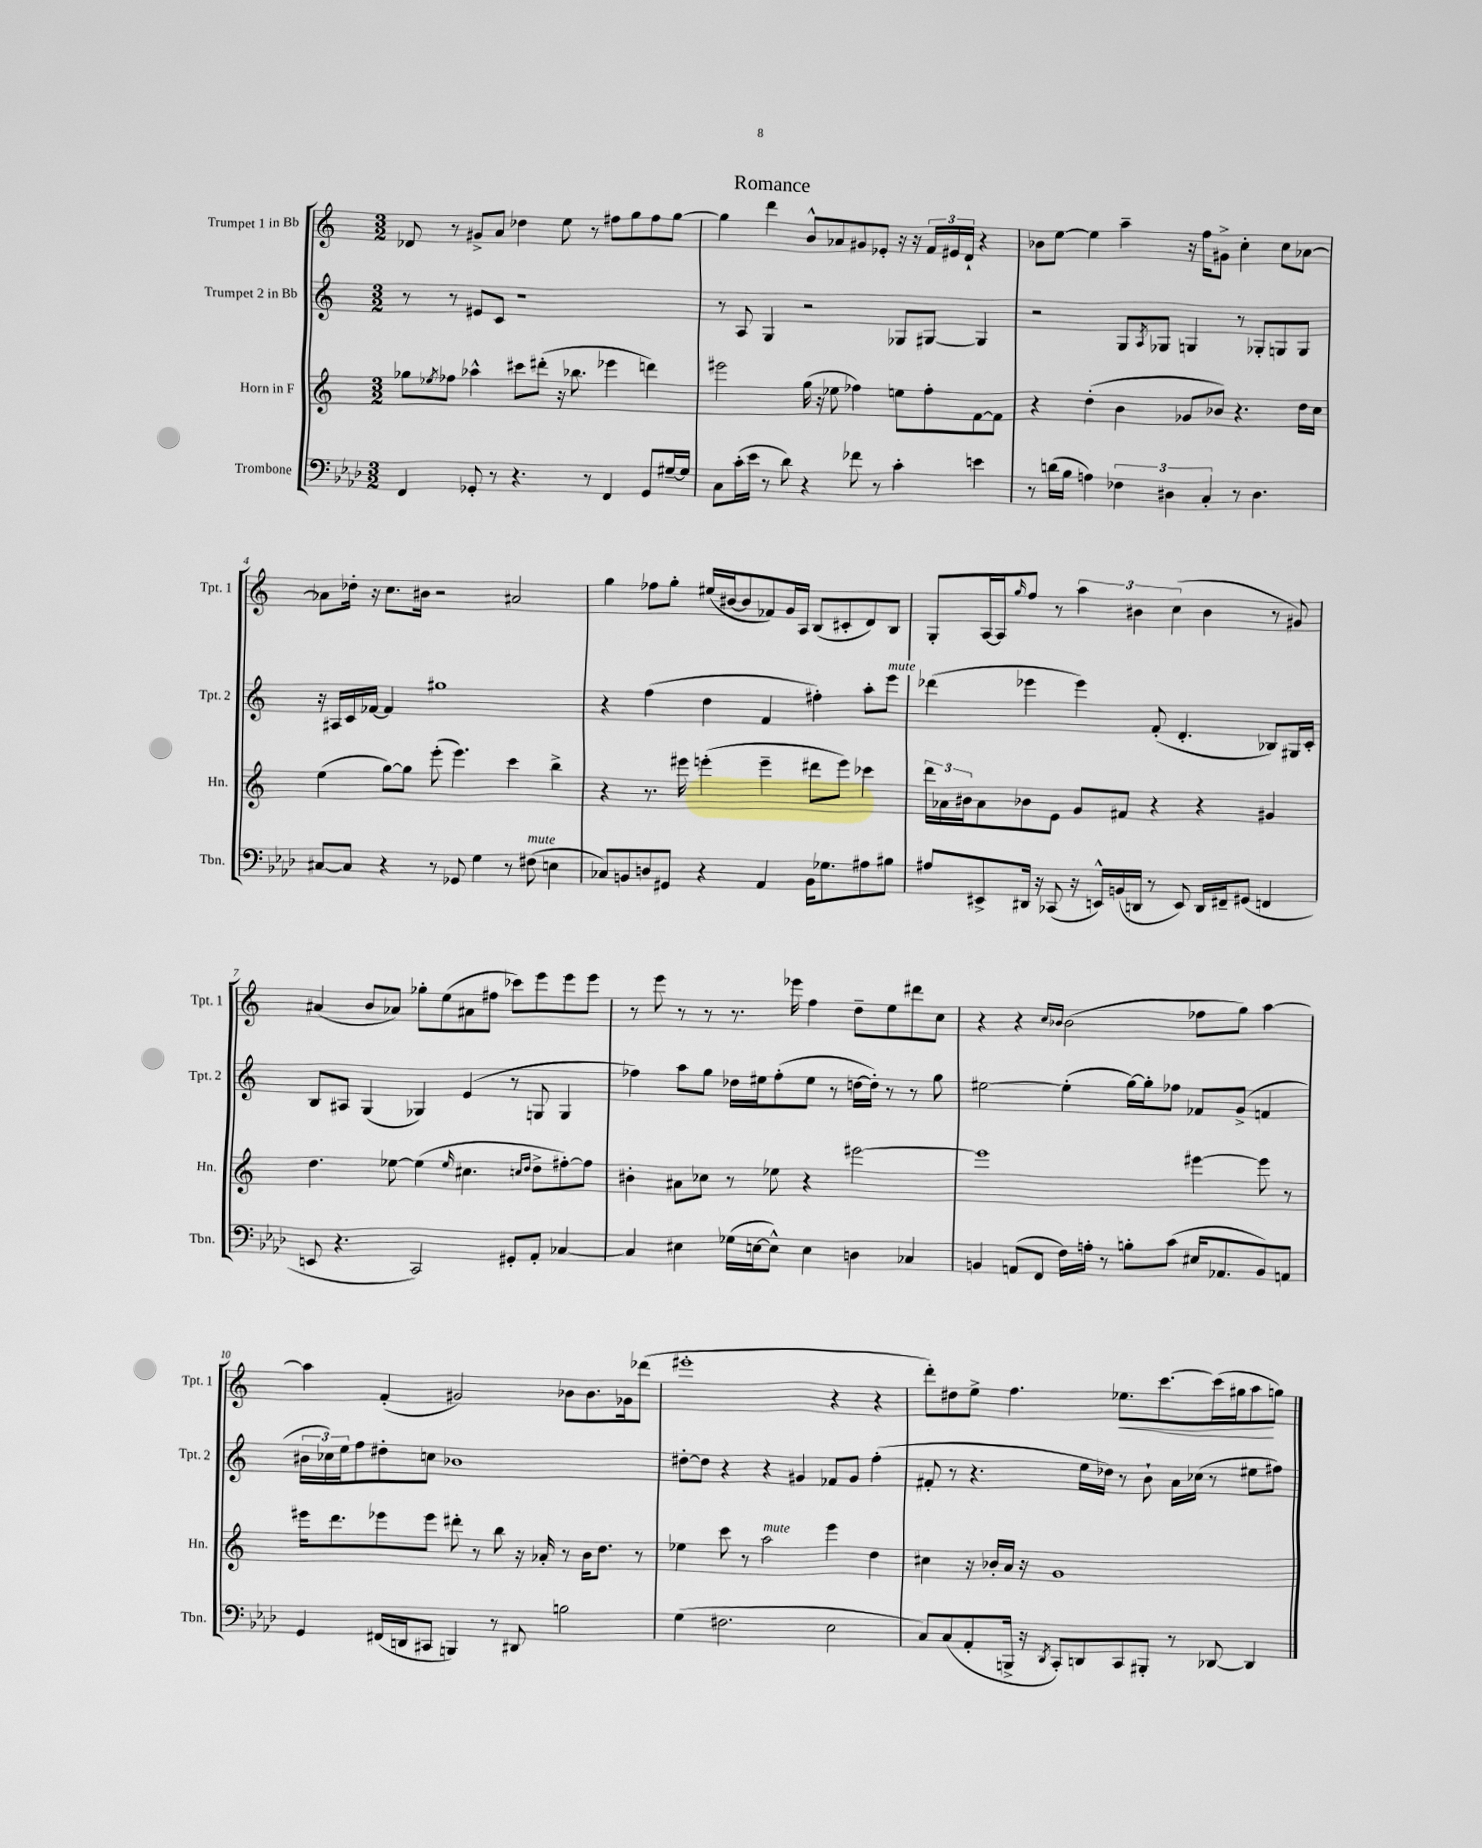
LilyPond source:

\header { title = "Romance" }
<<
\new StaffGroup <<
\new Staff = "s0" \with { instrumentName = "Trumpet 1 in Bb" shortInstrumentName = "Tpt. 1" } {
    \clef treble \key c \major \numericTimeSignature \time 3/2
    des'8 r8 gis'8-> a'8 des''4 e''8 r8 fis''8 g''8 fis''8 g''8~ |
    g''4 d'''4 b'8-^ aes'8 gis'8 ees'8-. r16 r16 \tuplet 3/2 { f'16 eis'16 d'16-! } r4 |
    bes'8 e''8~ e''4 a''4-- r16 f''16 gis'8-> c''4-. c''8 aes'8~ |
    aes'8 des''16-. r16 c''8. bis'16 r2 ais'2 |
    g''4 fes''8 g''8-. eis''16( bis'16~ bis'8 fes'8) g'16 a16 b8( cis'8-. d'8) b8 |
    g8-. a16~ a16 \grace { g''16 } f''8 r8 \tuplet 3/2 { a''4 bis'4 c''4( } bis'4 r8 gis'8) |
    ais'4( b'8 aes'8) ges''8-. e''8( ais'8 fis''8 ces'''8) e'''8 e'''8 e'''8 |
    r8 e'''8 r8 r8 r8. ees'''16 f''4 d''8-- e''8 dis'''8 c''8 |
    r4 r4 \grace { c''16 bes'16 } bes'2( fes''8 g''8) a''4~ |
    a''4 f'4-.( gis'2) bes'8 bes'8. ges'16 des'''8( |
    eis'''1-. r4 r4 |
    d'''8-.) dis''8 e''8-> f''4. ees''8.\< c'''8.~ c'''16( gis''16 a''8\! g''8) \bar "|." |
}
\new Staff = "s1" \with { instrumentName = "Trumpet 2 in Bb" shortInstrumentName = "Tpt. 2" } {
    \clef treble \key c \major \numericTimeSignature \time 3/2
    r8 r8 eis'8 c'8 r1 |
    r8 a8 g4 r2 ges8 gis8~ gis4 |
    r2 g8 \acciaccatura { a8 } ges8 g4 r8 ges8-. g8 g8 |
    r16 ais16 c'16 fes'16~ fes'4 gis''1 |
    r4 f''4( d''4 f'4 fis''4-.) a''8-. e'''8^\markup { \italic "mute" } |
    des'''4( ees'''4 ees'''4) f'8-.( d'4.-. bes8) gis16 c'16-. |
    b8 ais8 g4( ges4) e'4( r8 g8 g4 |
    fes''4) a''8 g''8 des''16 eis''16 fes''8-.( eis''8 r8 d''16~ d''16-.) r8 r8 g''8 |
    eis''2~ eis''4-.( g''16~) g''16-. fes''8 fes'8 g'8->( f'4 |
    \tuplet 3/2 { bis'16 ces''16) e''16 } f''8 dis''8-. c''8 bes'1 |
    dis''8~-. dis''8 r4 r4 gis'4 fes'8 gis'8 f''4-.( |
    fis'8-. r8 r4. e''16 des''16) r8 b'8-! a'16 ces''16( r8 eis''8 fis''8) \bar "|." |
}
\new Staff = "s2" \with { instrumentName = "Horn in F" shortInstrumentName = "Hn." } {
    \clef treble \key c \major \numericTimeSignature \time 3/2
    ges''8 \acciaccatura { ees''8 } fes''8 aes''4-^ cis'''8 dis'''8-.( r16 bes''8. ees'''4 d'''4) |
    eis'''2 g''16( r16 ees''8 fes''4) e''8 fes''8-. f'8~ f'8 |
    r4 d''4-.( b'4 ges'8 bes'8) r4. d''16 c''16 |
    e''4( g''8~) g''8 e'''8-.( e'''4.) c'''4 b''4-> |
    r4 r8. eis'''16 e'''4-.( e'''4-- dis'''8 e'''8) ces'''4 |
    \tuplet 3/2 { d'''16 aes'16 bis'16 } aes'8 bes'8 e'8 g'8 fis'8 r4 r4 gis'4 |
    d''4. ees''8~ ees''4( \grace { ees''16 } cis''4. \grace { c''16 d''16 } d''8-> fis''8~-.) fis''8 |
    bis'4-. ais'8 ces''8 r8 ees''8 r4 eis'''2~ |
    eis'''1 eis'''4~ eis'''8 r8 |
    eis'''16 d'''8. ees'''8 ees'''8 dis'''8-. r8 b''8 r16 aes'16-. r8 b'16 d''8. r8 |
    ees''4 c'''8 r8 a''2^\markup { \italic "mute" } e'''4 d''4 |
    cis''4 r16 bes'16-. a'16 r16 g'1 \bar "|." |
}
\new Staff = "s3" \with { instrumentName = "Trombone" shortInstrumentName = "Tbn." } {
    \clef bass \key aes \major \numericTimeSignature \time 3/2
    f,4 ges,8-. r8 r4. r8 f,4 ges,8 gis16~-- gis16 |
    c8 c'16-.( ees'16 r8 des'8) r4 fes'8 r8 c'4-. e'4 |
    r8 d'16( bes16 a4) \tuplet 3/2 { fes4 dis4 c4-. } r8 dis4. |
    cis8~ cis8 r4 r8 ges,8 g4 r8 fis8^\markup { \italic "mute" }( e4 |
    ces8) b,8 d8 gis,8 r4 aes,4 b,16 ges8. ais8 bis8 |
    ais8 eis,8-> dis,16 r16 ces,8( r16 e,16-^) b,16( d,16 r8 e,8) d,16 fis,16-- gis,8( f,4 |
    e,8 r4. c,2) gis,8-. aes,8-. ces4~ |
    ces4 eis4 ges16( e16~ e8-^) e4 d4 ces4 |
    b,4 a,8( f,8 f16) a16-. r8 b8-. c'8( eis16 aes,8. b,8) a,8 |
    g,4 fis,16( d,16 cis,8 b,,4) r8 dis,8 b2 |
    g4( fis2. ees2 |
    c8) c8( aes,8-. b,,16-> r16 \acciaccatura { des,8 } c,8-.) d,8 c,8 bis,,8-. r8 des,8~ des,4 \bar "|." |
}
>>
>>
